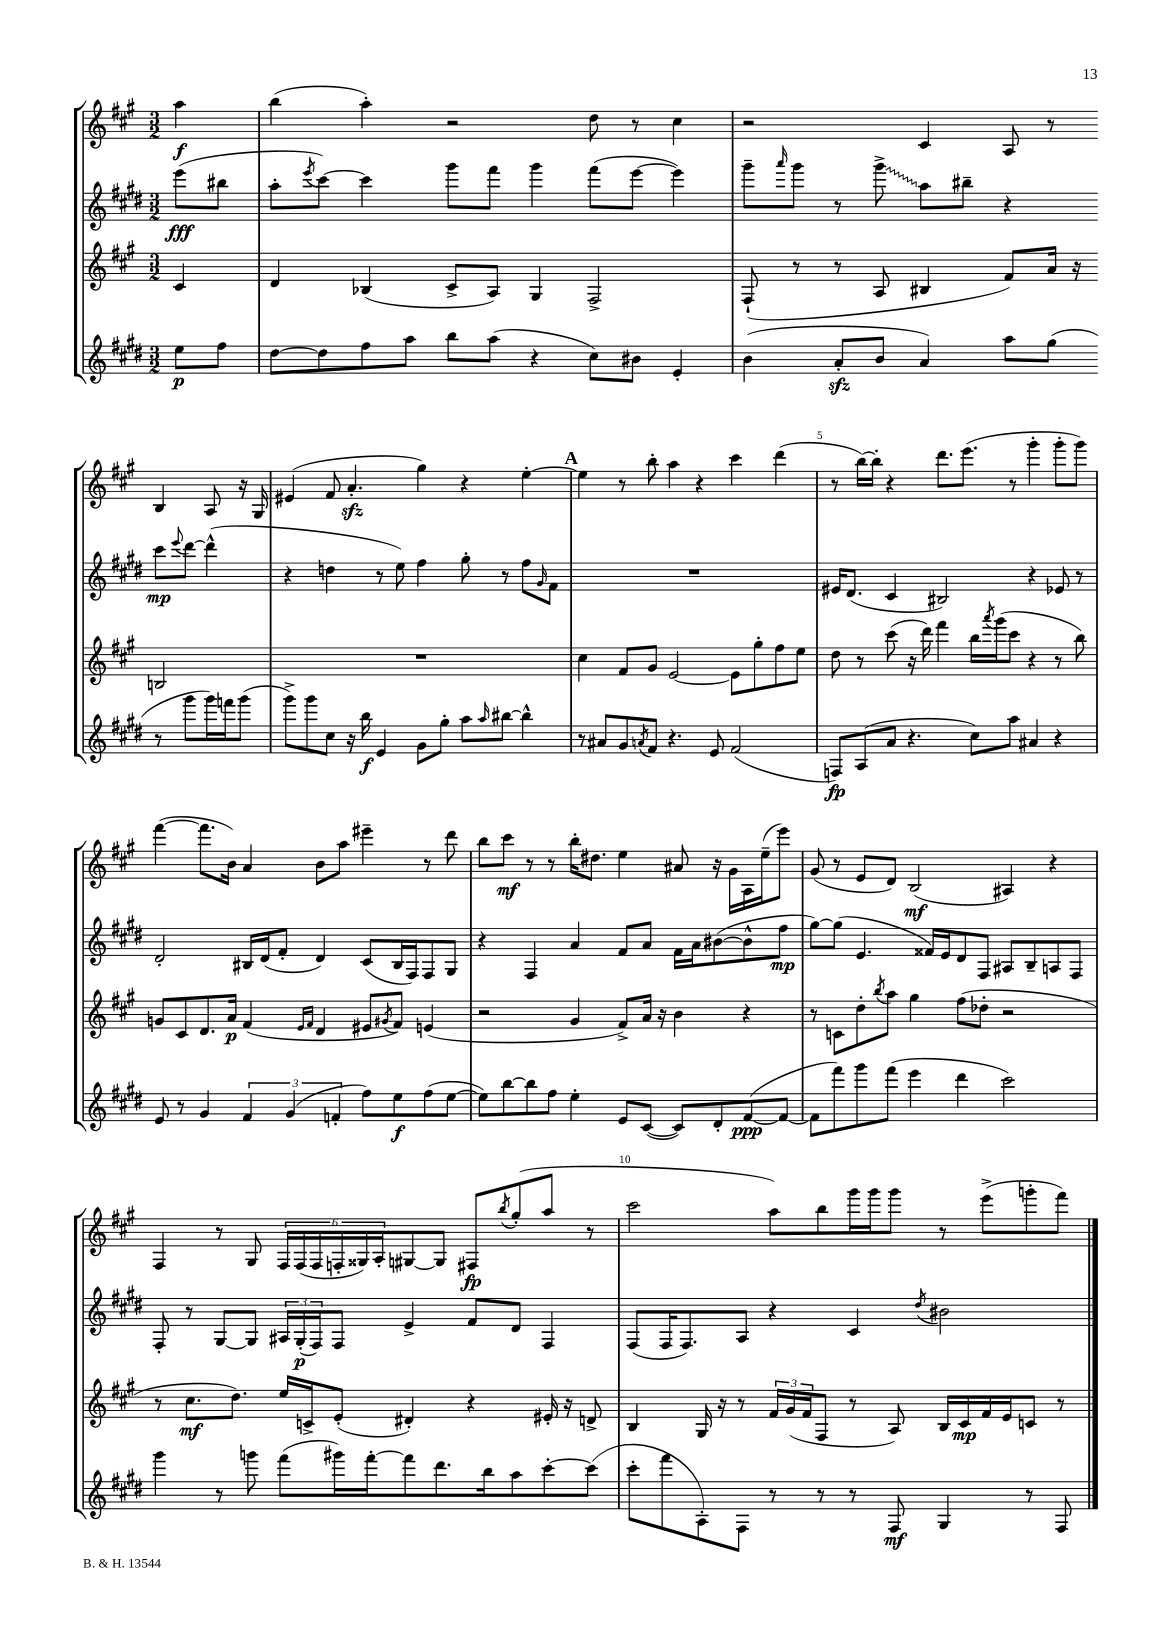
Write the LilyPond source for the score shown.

<<
\new StaffGroup <<
\new Staff = "s0" {
    \clef treble \key a \major \numericTimeSignature \time 3/2 \partial 4
    a''4\f |
    b''4( a''4-.) r2 d''8 r8 cis''4 |
    r2 cis'4 a8 r8 b4 a8 r16 gis16 |
    eis'4( fis'8 a'4.-.\sfz gis''4) r4 e''4~-. |
    \mark \markup { \bold "A" } e''4 r8 b''8-. a''4 r4 cis'''4 d'''4( |
    r8 b''16~) b''16-. r4 d'''8. e'''8.( r8 gis'''4-. gis'''8-. gis'''8) |
    fis'''4~( fis'''8. b'16) a'4 b'8 a''8 eis'''4-- r8 d'''8 |
    b''8 cis'''8\mf r8 r8 b''16-. dis''8. e''4 ais'8 r16 gis'16 a16 e''16--( e'''8) |
    gis'8( r8 e'8 d'8) b2\mf( ais4) r4 |
    fis4 r8 gis8 \tuplet 6/4 { fis16 fis16( fis16 f16-. gisis16) a16-. } gis8~ gis8 fis8\fp \acciaccatura { b''8 } gis''8-.( a''8 r8 |
    cis'''2 a''8) b''8 gis'''16 gis'''16 gis'''8 r8 e'''8->( g'''8-. fis'''8) \bar "|." |
}
\new Staff = "s1" {
    \clef treble \key e \major \numericTimeSignature \time 3/2 \partial 4
    e'''8\fff( bis''8 |
    a''8-. \acciaccatura { e'''8 } cis'''8~) cis'''4 gis'''8 fis'''8 gis'''4 fis'''8( e'''8~ e'''4) |
    gis'''8-- \grace { a'''16 } gis'''8 r8 \once \override Glissando.style = #'zigzag gis'''8->\glissando a''8 bis''8-- r4 cis'''8\mp \appoggiatura { e'''8 } dis'''8~ dis'''4-^( |
    r4 d''4 r8 e''8) fis''4 gis''8-. r8 fis''8 \grace { gis'16 } fis'8 |
    \mark \markup { \bold "A" } R1. |
    eis'16 dis'8.( cis'4 bis2) r4 ees'8 r8 |
    dis'2-. bis16 dis'16( fis'8-. dis'4) cis'8( bis16 fis16) fis8 gis8 |
    r4 fis4 a'4 fis'8 a'8 fis'16 a'16 bis'8~( bis'8-^ fis''8\mp |
    gis''8~) gis''8( e'4. fisis'16) e'16 dis'8 fis8 ais8 b8-- a8 fis8 |
    fis8-. r8 gis8~ gis8 \tuplet 3/2 { ais16 gis16-.\p( fis16) } fis8 e'4-> fis'8 dis'8 fis4 |
    fis8( fis16 fis8.) a8 r4 cis'4 \acciaccatura { dis''8 } bis'2 \bar "|." |
}
\new Staff = "s2" {
    \clef treble \key a \major \numericTimeSignature \time 3/2 \partial 4
    cis'4 |
    d'4 bes4( cis'8-> a8) gis4 fis2-> |
    fis8-!( r8 r8 a8 bis4 fis'8) a'16 r16 b2 |
    R1. |
    \mark \markup { \bold "A" } cis''4 fis'8 gis'8 e'2~ e'8 gis''8-. fis''8 e''8 |
    d''8 r8 cis'''8( r16 d'''16) fis'''4 b''16 \acciaccatura { a'''8 } gis'''16( cis'''8 r4 r8 b''8) |
    g'8 cis'8 d'8. a'16\p fis'4( \grace { e'16 fis'16 } d'4 eis'8 \acciaccatura { gis'8 } fis'8) e'4( |
    r2 gis'4 fis'8->) a'16 r16 b'4 r4 |
    r8 c'8 d''8-. \acciaccatura { b''8 } a''8 gis''4 fis''8( des''8-. r2 |
    r8 cis''8.\mf d''8.) e''16 c'16-> e'8-.( dis'4-.) r4 eis'16-. r16 d'8-> |
    b4 gis16 r16 r8 \tuplet 3/2 { fis'16 gis'16( fis'16 } fis8 r8 a8) b16 cis'16\mp fis'16 e'16 c'8 r8 \bar "|." |
}
\new Staff = "s3" {
    \clef treble \key e \major \numericTimeSignature \time 3/2 \partial 4
    e''8\p fis''8 |
    dis''8~ dis''8 fis''8 a''8 b''8 a''8( r4 cis''8) bis'8 e'4-. |
    b'4( a'8-.\sfz b'8 a'4) a''8 gis''8( r8 gis'''8 gis'''16) f'''16 gis'''8( |
    gis'''8->) gis'''8 cis''8 r16 b''16\f e'4 gis'8 gis''8-. a''8 \grace { a''16 } bis''8~ bis''4-^ |
    \mark \markup { \bold "A" } r8 ais'8 gis'8 \acciaccatura { a'8 } fis'8 r4. e'8 fis'2( |
    f8\fp) a8( a'8 r4. cis''8) a''8 ais'4 r4 |
    e'8 r8 gis'4 \tuplet 3/2 { fis'4 gis'4( f'4-. } fis''8) e''8\f fis''8( e''8~ |
    e''8) b''8~ b''8 fis''8 e''4-. e'8 cis'8~( cis'8) dis'8-. fis'8~\ppp( fis'8~ |
    fis'8 fis'''8) gis'''8 fis'''8( e'''4 dis'''4 cis'''2) |
    gis'''4 r8 g'''8 fis'''8( gis'''16) fis'''16~-. fis'''8 dis'''8. b''16 a''8 cis'''8~-. cis'''8( |
    cis'''8-. fis'''8 a8-.) fis8 r8 r8 r8 fis8\mf gis4 r8 fis8 \bar "|." |
}
>>
>>
\layout { \context { \Score \override BarNumber.break-visibility = ##(#f #t #t) barNumberVisibility = #(every-nth-bar-number-visible 5) } }
